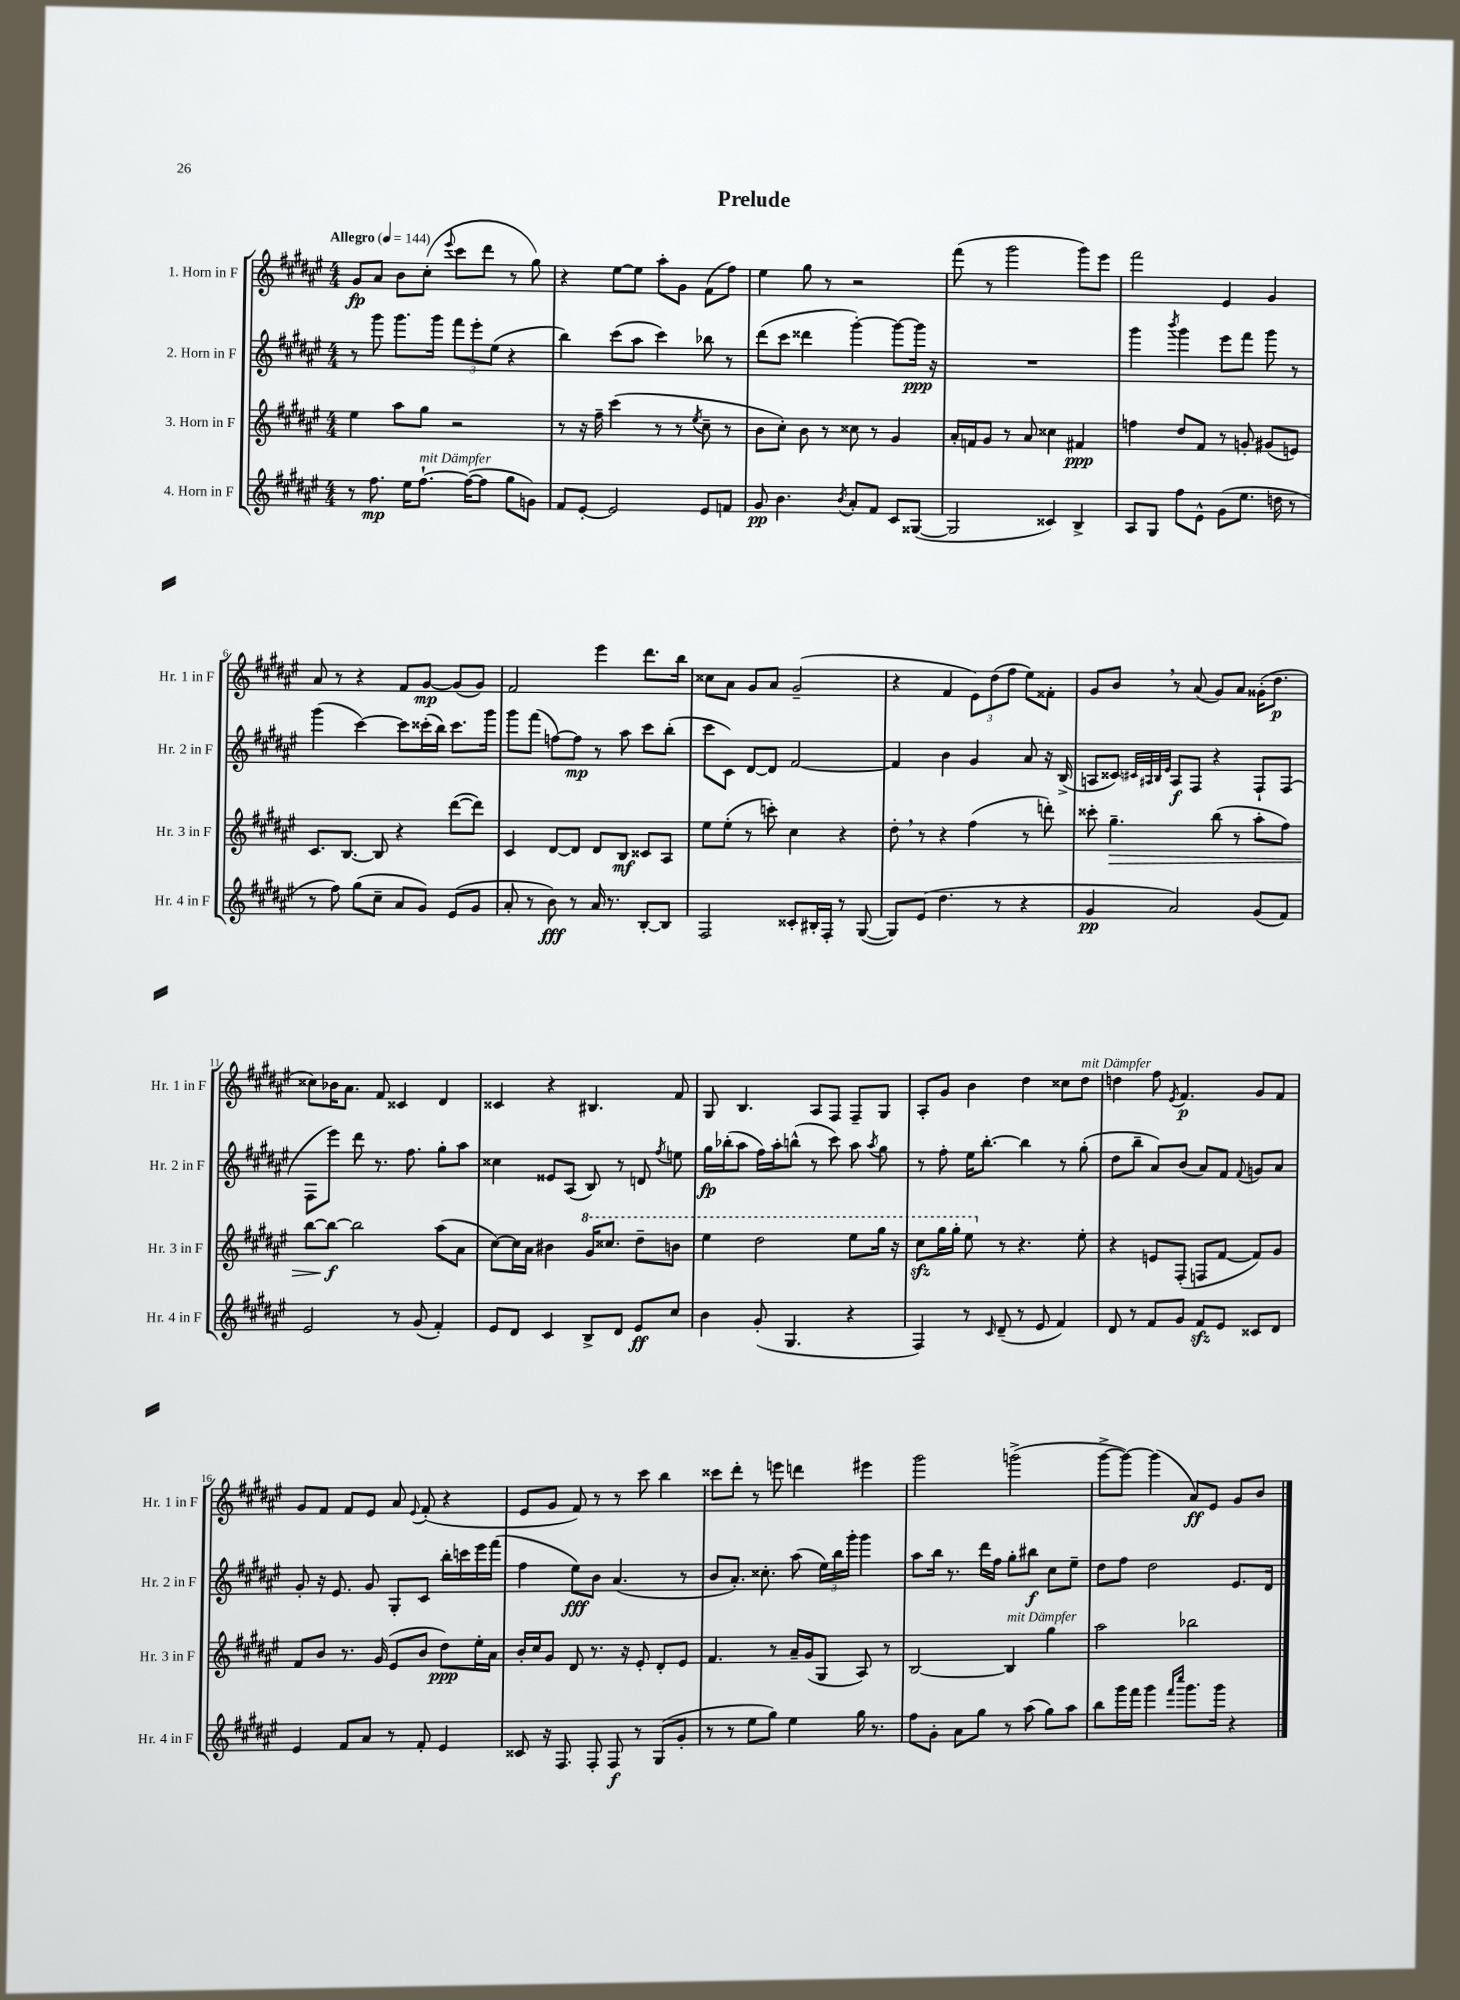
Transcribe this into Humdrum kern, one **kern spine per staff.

**kern	**kern	**kern	**kern
*staff4	*staff3	*staff2	*staff1
*clefG2	*clefG2	*clefG2	*clefG2
*k[f#c#g#d#a#e#]	*k[f#c#g#d#a#e#]	*k[f#c#g#d#a#e#]	*k[f#c#g#d#a#e#]
*M4/4	*M4/4	*M4/4	*M4/4
*MM144	*MM144	*MM144	*MM144
8r	4ee#	8r	8g#
8.ff#	.	8ggg#	8a#
.	8aa#	8.ggg#	8b
16ee#	.	.	.
[8.ff#`	8gg#	.	(8cc#'
.	.	16ggg#	.
.	.	.	8qqeee#
.	2r	12fff#	8ccc#
(16ff#_	.	.	.
.	.	12eee#'	.
8ff#]	.	.	8ddd#
.	.	(12ee#	.
8gg#	.	4r	8r
8g)	.	.	8gg#)
=	=	=	=
8f#	8r	4bb)	4r
[8e#'	16r	.	.
.	16ff#~	.	.
2e#]	(4ccc#	(8ccc#	[8ee#
.	.	8aa#	8ee#]
.	8r	4ccc#)	8aa#'
.	8r	.	8g#
.	8qee#	.	.
8e#	8cc#~	8bb-	(8f#
8f	8r	8r	8ff#)
=	=	=	=
8g#	8b	(8ddd#	4ee#
4.b	8cc#')	8ccc#	.
.	8b	4ddd##	8gg#
.	8r	.	8r
8qb	.	.	.
8a#'	8cc##	[4ggg#')	2r
8f#	8r	.	.
8c#	4g#	8ggg#_	.
([8G##	.	16ggg#]	.
.	.	16r	.
=	=	=	=
2G##]	16a#'	1r	(8fff#
.	16f	.	.
.	8g#	.	8r
.	8r	.	2ggg#
.	8a#	.	.
4c##)	4cc##	.	.
4B^	4f#	.	8ggg#)
.	.	.	8eee#
=	=	=	=
8A#	4ff	4ggg#	2fff#
8G#	.	.	.
.	.	8qbbb	.
8ff#	8dd#	4ggg#	.
8e#^^	8f#	.	.
(8g#	8r	8eee#	4e#
8.ee#	8g'	8fff#	.
.	(8g#	8ggg#	4g#
16dd	.	.	.
8r	8e)	8r	.
=	=	=	=
8r	8.c#	(4ggg#	8a#
8ff#)	.	.	8r
.	[8.B	.	.
(8gg#	.	[4ccc#)	4r
8cc#~	8B]	.	.
8a#	4r	8ccc#]	8f#
8g#)	.	(16ccc##'	[8g#
.	.	16bb)	.
(8e#	([8ddd#	8.ccc##	(8g#]
8g#	8ddd#])	.	8g#)
.	.	16ggg#	.
=	=	=	=
8a#'	4c#	8ggg#	2f#
8r	.	(8fff#	.
8b)	[8d#	[8ff)	.
8r	8d#]	8ff]	.
16a#	8d#	8r	4eee#
8.r	.	.	.
.	8B	8aa#	.
[8B'	8c##	8ccc#	8.ddd#
8B]	8A#	(8bb'	.
.	.	.	16bb
=	=	=	=
2F#	8ee#	8ccc#	8cc##
.	(8ee#'	8c#)	8a#
.	8r	[8d#	8g#
.	8ccc')	8d#]	8a#
8c##'	4cc#	[2f#	(2g#~
16B#'	.	.	.
16F#'	.	.	.
8r	4r	.	.
([8G#	.	.	.
=	=	=	=
8G#])	8dd#'	4f#]	4r
(8e#	8r	.	.
4.dd#	4r	4b	4f#
.	(4ff#	4g#	12e#)
.	.	.	(12dd#
8r	.	.	.
.	.	.	12ff#
4r	8r	8a#	8ee#)
.	8ddd')	16r	8f##'
.	.	(16B^	.
=	=	=	=
4g#	8ccc##'	8A	8g#
.	4.gg#~	8c##)	8b
.	.	32qqc#	.
.	.	32qqA#	.
.	.	32qqB	.
.	.	32qqe#	.
2a#)	.	8A#	8r
.	.	8F#	(8a#
.	(8bb	4r	8g#)
.	8r	.	8a#
(8g#	8aa#'	8F#`	(16g##'
.	.	.	8.dd#
8f#)	8ff#)	(8F#	.
=	=	=	=
2e#	[8bb	8F#	8cc##)
.	8bb_	8eee#)	16b-
.	.	.	8.a#
.	2bb]	8ddd#	.
.	.	8.r	8f#
8r	.	.	4c##
.	.	8.ff#	.
(8g#	.	.	.
4f#')	(8aa#	8gg#'	4d#
.	8a#	8aa#	.
=	=	=	=
8e#	[8cc#)	4cc##	4c##
8d#	16cc#]	.	.
.	16a#	.	.
4c#	4b#	8e##	4r
.	.	(8A#	.
8B^	16gg#	8B)	4.B#
.	8.ccc##	.	.
8d#	.	8r	.
8e#	8ddd#~	8d	.
.	.	8qff#	.
8cc#	8bb	8ee	8f#
=	=	=	=
4b	4eee#	16gg#	8G#
.	.	(16bb-'	.
.	.	8aa#	4.B
(8g#'	2ddd#	16ff#)	.
.	.	16aa#'	.
4.G#	.	(8bb^^	.
.	.	8r	8A#
.	.	8ccc#)	8F#
4r	8eee#	8aa#	8F#~
.	.	8qaa#	.
.	16ggg#	8gg#	8G#
.	16r	.	.
=	=	=	=
4F#)	8ccc#	8r	8A#'
.	16ggg#	8ff#'	8g#
.	16ggg#'	.	.
8r	8eee#	16ee#	4b
.	.	[8.bb'	.
16qqc#	.	.	.
(8d#~	8r	.	.
8r	4.r	4bb]	4dd#
8e#	.	.	.
4f#)	.	8r	8cc##
.	8ee#'	(8gg#'	8dd#
=	=	=	=
8d#	4r	8dd#	4dd
8r	.	8bb~	.
8f#	8e	8a#)	8ff#
.	.	.	8qe#
8g#	(8F#'	(8b	4.f#
8f#	8F	8a#)	.
8e#	[8f#	8f#	.
.	.	8qqf#	.
8c##	8f#])	8g	8g#
8d#	8g#	8a#	8f#
=	=	=	=
4e#	8f#	8g#'	8g#
.	8b	16r	8f#
.	.	8.e#	.
8f#	8.r	.	8f#
8a#	.	8g#	8e#
.	(16g#	.	.
8r	8e#	8G#'	8a#
.	.	.	8qqe#
8f#'	8b	8c#	(8f#'
4e#	8dd#)	16bb'	4r
.	.	16ccc	.
.	16ee#'	16eee#	.
.	16a#	(16fff#	.
=	=	=	=
8c##	16b'	4ff#	8e#
.	16cc#	.	.
16r	8g#	.	8g#
8.F#	.	.	.
.	8d#	8ee#)	8f#)
8F#'	8.r	8b	8r
8F#	.	(4.a#	8r
.	16r	.	.
8r	8e#'	.	8ccc#
(8G#	8d#'	.	4bb
8g#'	8e#	8r	.
=	=	=	=
8r	4.f#	8b	8ccc##
8r	.	8.a#')	8ddd#'
8ee#	.	.	8r
.	.	8.cc##'	.
8gg#)	8r	.	8eee
4ee#	16a#~	(8aa#	4ddd
.	(16g#	.	.
.	8G#	24ee#)	.
.	.	24bb	.
.	.	24ggg#'	.
16gg#	8A#)	4ggg#	4eee#
8.r	.	.	.
.	8r	.	.
=	=	=	=
8ff#	[2B	8aa#	2ggg#
8g#'	.	16bb	.
.	.	8.r	.
8a#	.	.	.
8gg#	.	16ddd#	.
.	.	16ff#	.
8r	4B]	8gg#'	(2ggg^
(8aa#	.	8bb#	.
8gg#)	4gg#	8cc#	.
8aa#	.	8ee#~	.
=	=	=	=
8bb	2aa#	8dd#	[8ggg#^
16ggg#	.	8ff#	8ggg#_)
16fff#	.	.	.
4ggg#	.	2dd#	(4ggg#]
16qqfff#	.	.	.
16qqcccc#	.	.	.
8.ggg#	2bb-	.	8a#)
.	.	.	8e#
16ggg#	.	.	.
4r	.	8.e#	8g#
.	.	.	8b
.	.	16d#	.
==	==	==	==
*-	*-	*-	*-
